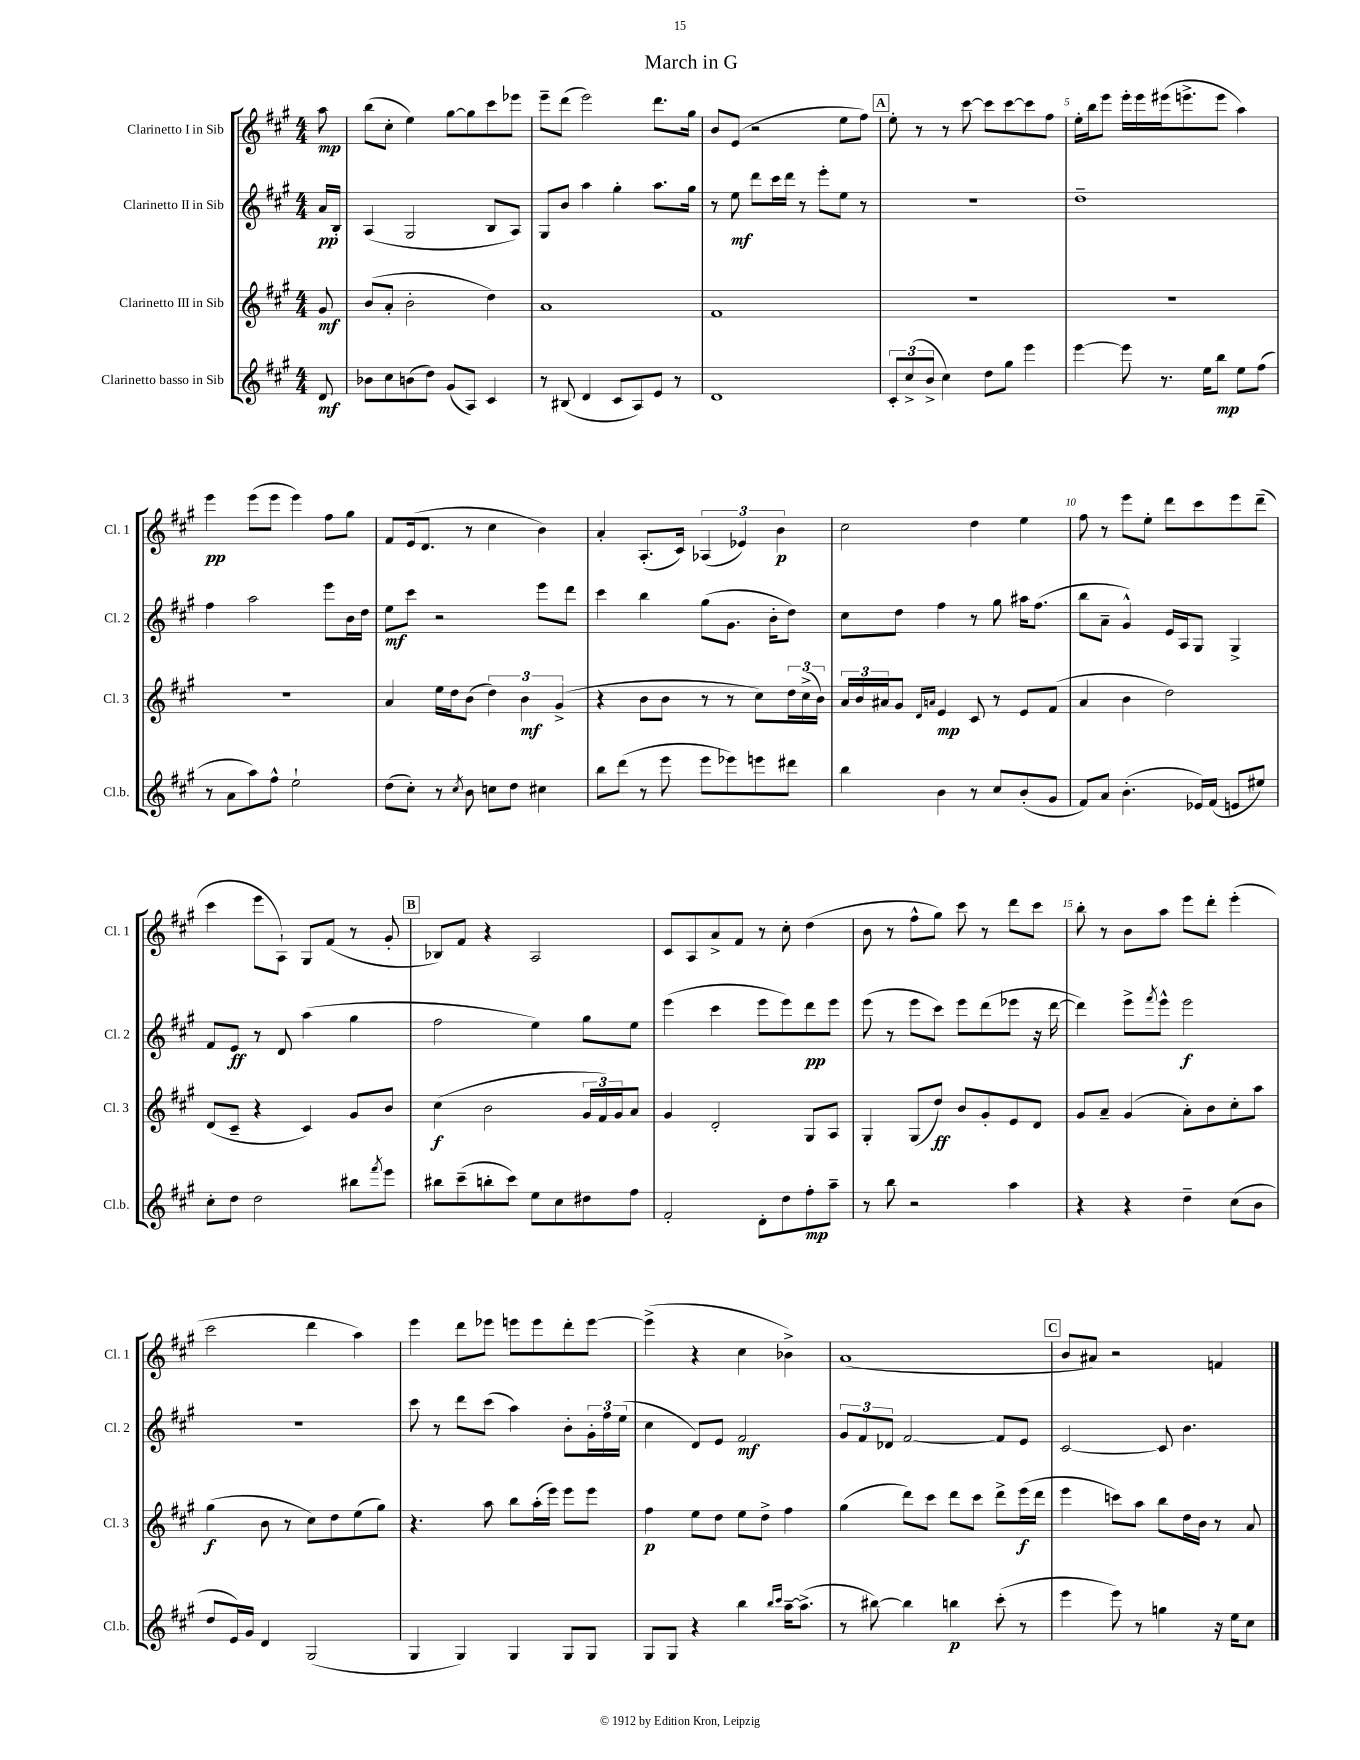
\header { title = "March in G" }
<<
\new StaffGroup <<
\new Staff = "s0" \with { instrumentName = "Clarinetto I in Sib" shortInstrumentName = "Cl. 1" } {
    \clef treble \key a \major \numericTimeSignature \time 4/4 \partial 8
    a''8\mp |
    b''8( cis''8-. e''4) gis''8~ gis''8 cis'''8 ees'''8 |
    e'''8-- d'''8( e'''2) d'''8. gis''16 |
    b'8 e'8( r2 e''8 fis''8) |
    \mark \markup { \box "A" } e''8-. r8 r8 cis'''8~ cis'''8 cis'''8~ cis'''8 fis''8 |
    e''16-. b''16 e'''8 e'''16-. e'''16 eis'''16( e'''8.-> e'''8 a''4) |
    e'''4\pp e'''8( e'''8 e'''4) fis''8 gis''8 |
    fis'8 e'16( d'8. r8 cis''4 b'4) |
    a'4-. a8.-.( cis'16) \tuplet 3/2 { aes4( ees'4) b'4\p } |
    cis''2 d''4 e''4 |
    fis''8 r8 e'''8 e''8-. d'''8 cis'''8 e'''8 d'''8--( |
    cis'''4 e'''8 a8-!) gis8 fis'8( r8 gis'8-. |
    \mark \markup { \box "B" } bes8) fis'8 r4 a2 |
    cis'8 a8 a'8-> fis'8 r8 cis''8-. d''4( |
    b'8 r8 fis''8-^ gis''8) cis'''8 r8 d'''8 cis'''8 |
    b''8-. r8 b'8 a''8 e'''8 d'''8-. e'''4-.( |
    cis'''2 d'''4 a''4) |
    e'''4 d'''8 ees'''8 e'''8 e'''8 d'''8-. e'''8~ |
    e'''4->( r4 cis''4 bes'4->) |
    a'1( |
    \mark \markup { \box "C" } b'8 ais'8) r2 f'4 \bar "|." |
}
\new Staff = "s1" \with { instrumentName = "Clarinetto II in Sib" shortInstrumentName = "Cl. 2" } {
    \clef treble \key a \major \numericTimeSignature \time 4/4 \partial 8
    a'16\pp b16-. |
    a4( gis2 b8 a8) |
    gis8 b'8 a''4 gis''4-. a''8. gis''16 |
    r8 e''8\mf d'''8 cis'''16 d'''16 r8 e'''8-. e''8 r8 |
    \mark \markup { \box "A" } r1 |
    d''1-- |
    fis''4 a''2 e'''8 b'16 d''16 |
    e''8\mf cis'''8 r2 e'''8 d'''8 |
    cis'''4 b''4 gis''8( gis'8. b'16-. d''8) |
    cis''8 d''8 fis''4 r8 gis''8 ais''16 fis''8.( |
    b''8 a'8-- gis'4-^) e'16 a16 gis8 gis4-> |
    fis'8 e'8\ff r8 d'8 a''4( gis''4 |
    \mark \markup { \box "B" } fis''2 e''4) gis''8 e''8 |
    e'''4( cis'''4 e'''8 e'''8) d'''8\pp e'''8 |
    e'''8( r8 e'''8 cis'''8) e'''8 d'''8( ees'''8 r16 d'''16~ |
    d'''4) e'''8-> \acciaccatura { fis'''8 } e'''8-^ e'''2\f |
    R1 |
    cis'''8 r8 d'''8 cis'''8( a''4) b'8-. \tuplet 3/2 { gis'16-. fis''16 e''16( } |
    cis''4 d'8) e'8 fis'2\mf |
    \tuplet 3/2 { gis'8 fis'8 des'8 } fis'2~ fis'8 e'8 |
    \mark \markup { \box "C" } cis'2~ cis'8 b'4. \bar "|." |
}
\new Staff = "s2" \with { instrumentName = "Clarinetto III in Sib" shortInstrumentName = "Cl. 3" } {
    \clef treble \key a \major \numericTimeSignature \time 4/4 \partial 8
    gis'8\mf |
    b'8( a'8-. b'2-. d''4) |
    a'1 |
    fis'1 |
    \mark \markup { \box "A" } R1 |
    R1 |
    R1 |
    a'4 e''16 d''16 b'8( \tuplet 3/2 { d''4) b'4\mf gis'4->( } |
    r4 b'8 b'8 r8 r8 cis''8) \tuplet 3/2 { d''16 cis''16->( b'16) } |
    \tuplet 3/2 { a'16 b'16 ais'16 } gis'8 \grace { d'16 a'16 } e'4\mp cis'8 r8 e'8 fis'8( |
    a'4 b'4 d''2) |
    d'8( cis'8-- r4 cis'4) gis'8 b'8 |
    \mark \markup { \box "B" } cis''4\f( b'2 \tuplet 3/2 { gis'16 fis'16) gis'16 } a'8 |
    gis'4 d'2-. gis8 a8 |
    gis4-. gis8( d''8\ff) b'8 gis'8-. e'8 d'8 |
    gis'8 a'8-- gis'4( a'8-.) b'8 cis''8-. a''8 |
    gis''4\f( b'8 r8 cis''8) d''8 e''8( gis''8) |
    r4. a''8 b''8 a''16-.( e'''16) e'''8 e'''8 |
    fis''4\p e''8 d''8 e''8 d''8-> fis''4 |
    gis''4( d'''8) cis'''8 d'''8 cis'''8 d'''8-> e'''16\f( d'''16 |
    \mark \markup { \box "C" } e'''4 c'''8) a''8 b''8 d''16 b'16 r8 a'8 \bar "|." |
}
\new Staff = "s3" \with { instrumentName = "Clarinetto basso in Sib" shortInstrumentName = "Cl.b." } {
    \clef treble \key a \major \numericTimeSignature \time 4/4 \partial 8
    d'8\mf |
    bes'8 cis''8 b'8( d''8) gis'8( a8) cis'4 |
    r8 bis8( d'4 cis'8 a8) e'8 r8 |
    d'1 |
    \mark \markup { \box "A" } \tuplet 3/2 { cis'8-. cis''8->( b'8-> } cis''4) d''8 gis''8 e'''4 |
    e'''4~ e'''8 r8. e''16 b''8\mp e''8 fis''8( |
    r8 a'8 a''8) fis''8-^ e''2-! |
    d''8( cis''8-.) r8 \acciaccatura { cis''8 } b'8 c''8 d''8 cis''4 |
    b''8 d'''8( r8 e'''8 e'''8 ees'''8) e'''8 dis'''8 |
    b''4 b'4 r8 cis''8 b'8-.( gis'8 |
    fis'8) a'8 b'4.-.( ees'16) fis'16( e'8 eis''8) |
    cis''8-. d''8 d''2 bis''8 \acciaccatura { fis'''8 } e'''8 |
    \mark \markup { \box "B" } bis''8 cis'''8--( b''8-. cis'''8) e''8 cis''8 dis''8 fis''8 |
    fis'2-. d'8-. d''8 fis''8-.\mp a''8-- |
    r8 b''8 r2 a''4 |
    r4 r4 d''4-- cis''8( b'8 |
    d''8 e'16) gis'16 d'4 gis2( |
    gis4 gis4) gis4 gis8 gis8 |
    gis8 gis8 r4 b''4 \grace { b''16 cis'''16 } a''16~-- a''8.->( |
    r8 bis''8~) bis''4 b''4\p cis'''8-.( r8 |
    \mark \markup { \box "C" } e'''4 e'''8) r8 g''4 r16 e''16 cis''8 \bar "|." |
}
>>
>>
\layout { \context { \Score \override BarNumber.break-visibility = ##(#f #t #t) barNumberVisibility = #(every-nth-bar-number-visible 5) } }
